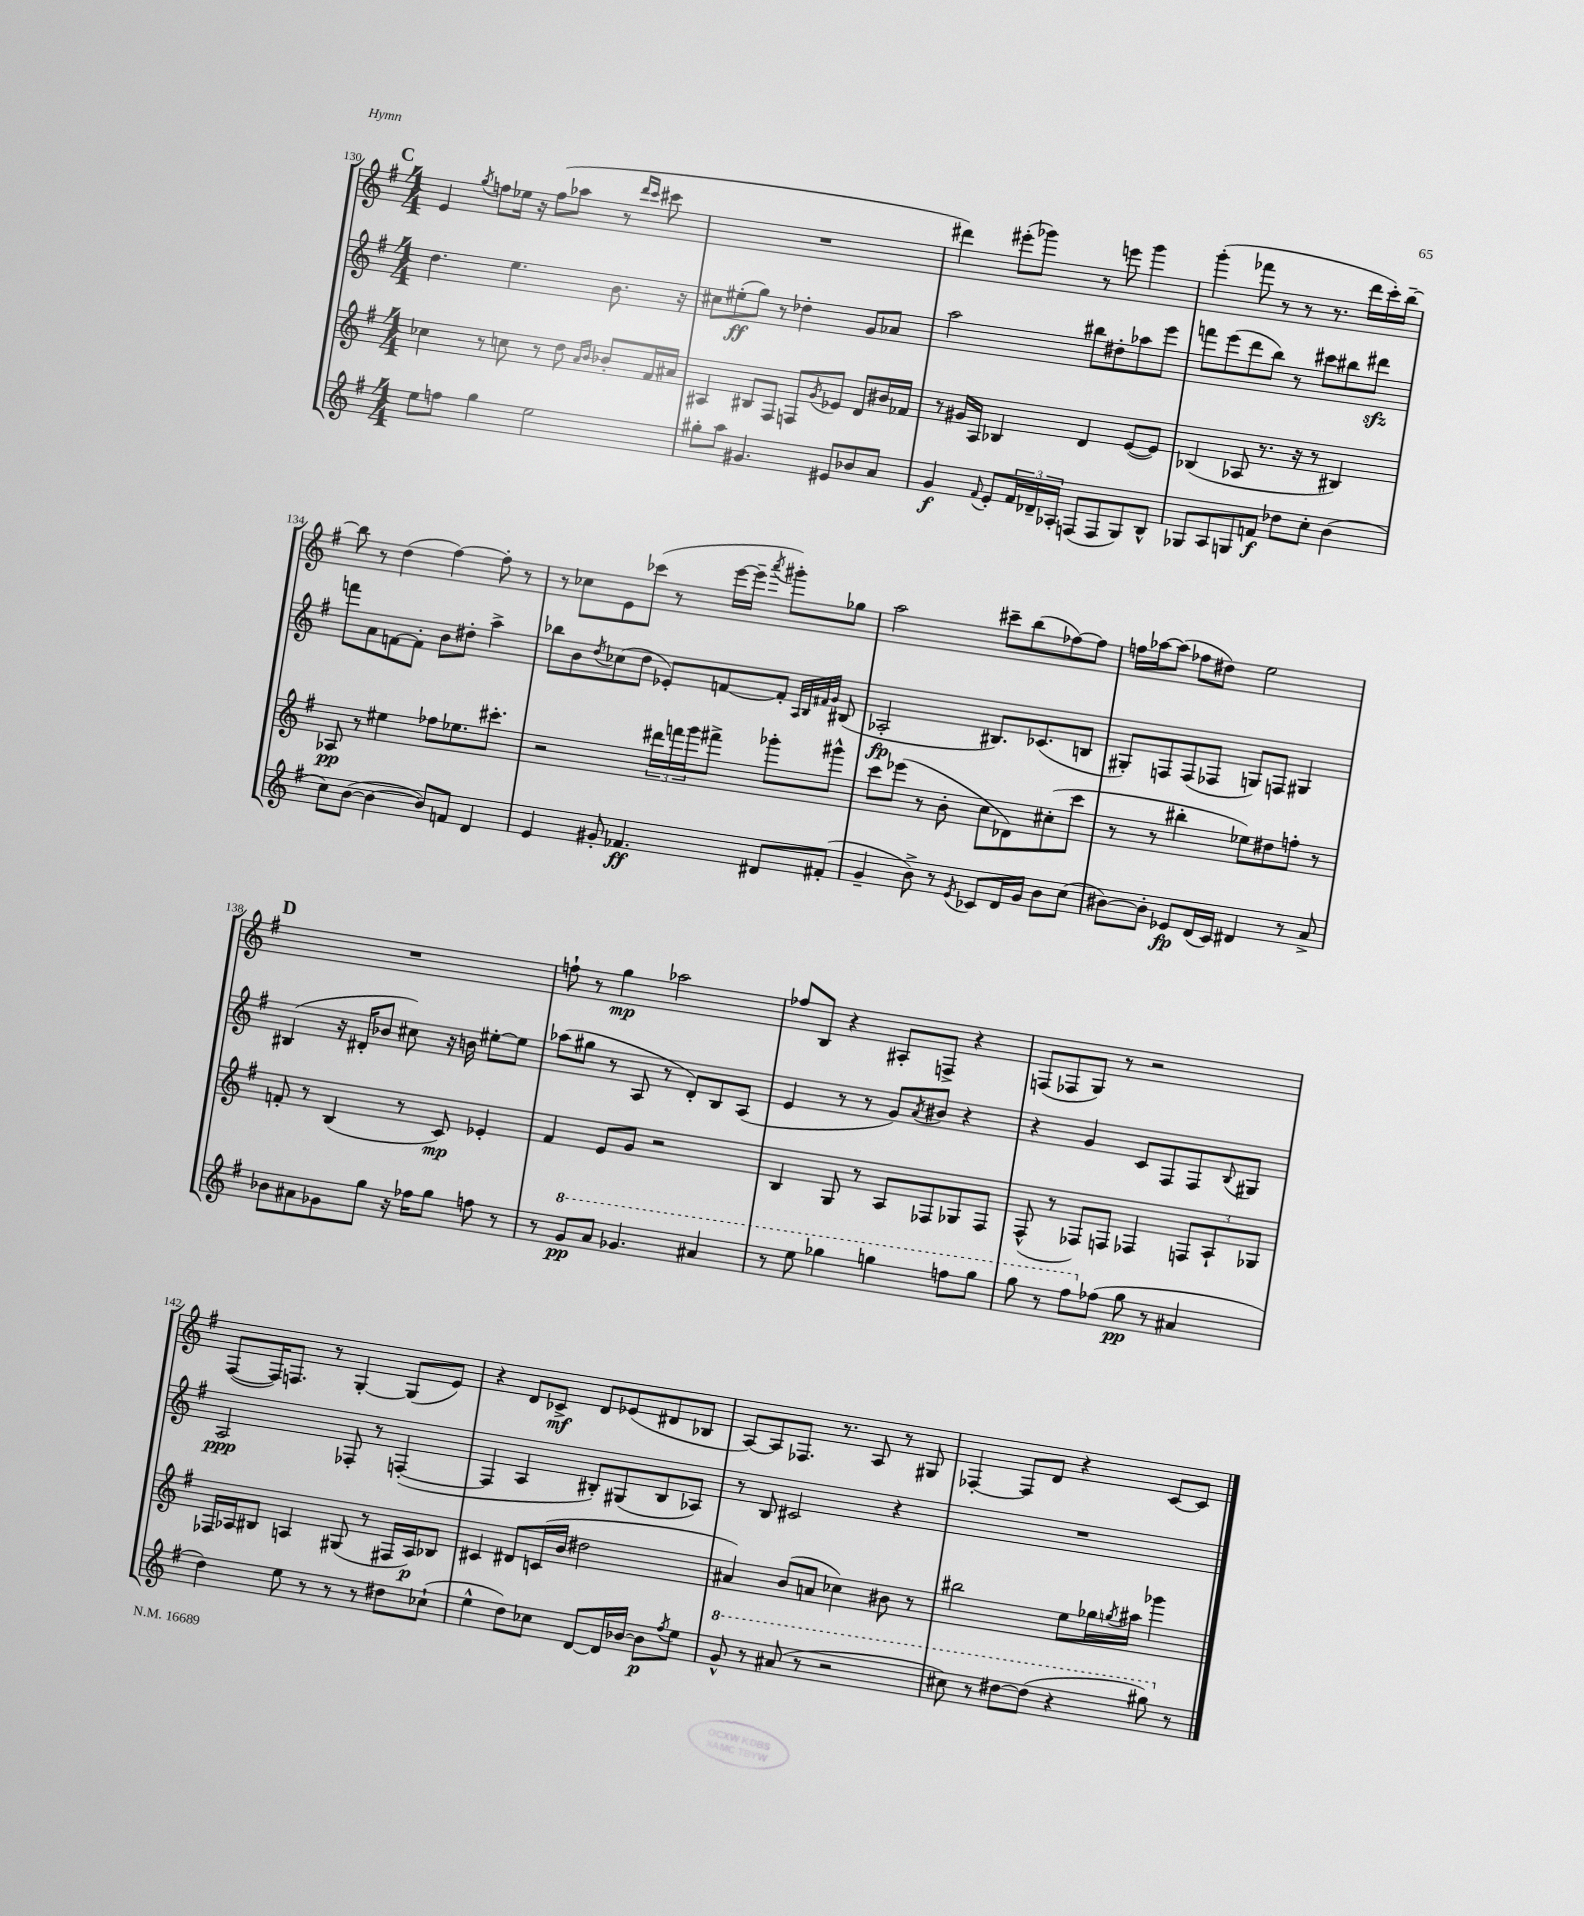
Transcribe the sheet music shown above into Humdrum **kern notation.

**kern	**kern	**kern	**kern
*staff4	*staff3	*staff2	*staff1
*clefG2	*clefG2	*clefG2	*clefG2
*k[f#]	*k[f#]	*k[f#]	*k[f#]
*M4/4	*M4/4	*M4/4	*M4/4
8ee	4cc-	4.dd	4e
8ff	.	.	.
.	.	.	8qgg
4gg	8r	.	8ff
.	8cc	4.ee	16ee-
.	.	.	16r
2ee	8r	.	(8ff
.	8dd	.	8aa-
.	16qqa	.	.
.	16qqb	.	.
.	8b-'	8.b	8r
.	.	.	16qqddd
.	.	.	16qqccc
.	16f#	.	8ccc#
.	16a#	16r	.
=	=	=	=
8gg#'	4A#	8cc#	1r
8aa	.	(8ee#'	.
4.g#	8B#	8gg)	.
.	8F#	8r	.
.	8F	4dd-'	.
.	8qg	.	.
8e#	8e-	.	.
8b-	8d	8g	.
8a	16b#	8a-	.
.	16f-	.	.
=	=	=	=
4g	8r	2aa	4ddd#)
.	16g#	.	.
.	16A	.	.
8qqf#	.	.	.
8e'	4B-	.	(8eee#'
24f#	.	.	8ggg-)
24d-~	.	.	.
24A-'	.	.	.
(8F	4d	8bb#	8r
8F	.	8dd#'	8eee
8G)	([8e	8aa-	4ggg-
8B^^	8e])	8eee	.
=	=	=	=
8G-	(4B-	8fff	(4ggg'
8A	.	(8eee	.
8G	8A-	8ddd	8fff-
8f	8.r	8bb)	8r
8dd-	.	8r	8r
.	16r	.	.
8cc'	8r	8ccc#	8.r
(4b	4B#)	8bb#	.
.	.	.	16ddd
.	.	8ddd#	16ccc')
.	.	.	[16bb~
=	=	=	=
8cc)	8A-	8fff	8bb]
([8b	8r	8a	8r
4b_	4ee#	[8f	(4dd
.	.	8f']	.
8b])	8ff-	8b	[4ff#)
8f	8.ee-	8dd#'	.
4d	.	4aa^	8ff#']
.	8.ccc#'	.	.
.	.	.	8r
=	=	=	=
4e	2r	8bb-	8r
.	.	8b	8cc-
.	.	8qdd	.
8g#'	.	(8cc-	8e
4.f-	.	8dd	(8ccc-
.	24ddd#	8e-')	8r
.	24fff	.	.
.	24ggg	.	.
.	8fff#^	[8f	[16eee
.	.	.	16eee~]
.	.	.	8qaaa
8d#	8ggg-'	8f']	8ggg#')
.	.	32qqA	.
.	.	32qqB	.
.	.	32qqf#	.
.	.	32qqg	.
(8f#'	8ggg#^^	(8B#	8gg-
=	=	=	=
4g~	8ccc	2A-'	2aa
.	(8eee-	.	.
8b^)	8r	.	.
8r	8b'	.	.
8qe	.	.	.
8c-	8cc	8.B#)	8ccc#~
16d	8d-)	.	(8bb
16g	.	(8.c-	.
8b	(8cc#'	.	[8ff-)
(8cc	8ccc	8B	8ff-]
=	=	=	=
[8b#)	8r	8G#')	16ff
.	.	.	[16aa-
8b#']	8r	8F	(8aa-]
8e-	4bb#'	(8F	8ff-
(16d	.	8F-	8dd#)
16c)	.	.	.
4d#	8ee-)	8G)	2ee
.	8dd#	8F	.
8r	8ff'	4G#	.
8a^	8r	.	.
=	=	=	=
8b-	8f'	(4B#	1r
8a#	8r	.	.
8g-	(4B	16r	.
.	.	16d#'	.
8gg	.	8b-	.
16r	8r	8cc#)	.
16ff-	.	.	.
8gg	8c)	16r	.
.	.	16b	.
8ff	4e-'	[8ee#'	.
8r	.	8ee#]	.
=	=	=	=
8r	4f#	(8aa-	8ff`
8gg	.	8gg#	8r
8aa	8e	8r	4gg
4.gg-	8g	8A	.
.	2r	8r	2aa-
.	.	8d')	.
4aa#	.	8B	.
.	.	(8A	.
=	=	=	=
8r	4B	4e	8ff-
8eee	.	.	8B
4ggg-	8G	8r	4r
.	8r	8r	.
4ggg	8A	8g)	8A#'
.	.	8qa	.
.	8F-	8b#	8F^
8fff	8G-	4r	4r
8ggg	8F-	.	.
=	=	=	=
8ggg	(8F#^^	4r	(8F
8r	8r	.	8F-
8fff#	8F-)	4g	8G)
(8ff-	8F	.	8r
8gg	4F-	8c	2r
8r	.	8F#	.
4a#	12F	8F#	.
.	12A`	.	.
.	.	8qqB	.
.	.	8G#	.
.	12G-	.	.
=	=	=	=
4dd)	16F-	2A	([8F#
.	16A-	.	.
.	8B#	.	16F#])
.	.	.	8.F
8ee	4A	.	.
8r	.	.	8r
8r	(8G#	8F-'	[4G'
8r	8r	8r	.
8dd#	16F#	([4F'	(8G]
.	16A)	.	.
(8cc-`	8B-	.	8e)
=	=	=	=
4ee^^	4c#	4F]	4r
8dd)	8d#	4A	8d
8cc-	(16c	.	8c-^
.	16b	.	.
[8d	2dd#	8B#')	8d
16d]	.	(8G#	(8e-
[16b-	.	.	.
8b-]	.	8B#	8d#
8qff#	.	.	.
8ee	.	8A-)	8B-
=	=	=	=
8gg^^	4a#)	8r	[8A)
8r	.	8B	8A]
(8aa#	(8b	2c#	8.F-
8r	8a	.	.
.	.	.	8.r
2r	4cc-)	.	.
.	.	.	8A
.	8b#	4r	8r
.	8r	.	8G#
=	=	=	=
8ccc#)	2bb#	1r	[4F-'
8r	.	.	.
[8ddd#	.	.	8F-]
(8ddd#]	.	.	8d
4r	8ee	.	4r
.	16gg-	.	.
.	8qgg	.	.
.	16aa#	.	.
8ggg#)	4ggg-	.	[8c
8r	.	.	8c]
==	==	==	==
*-	*-	*-	*-
